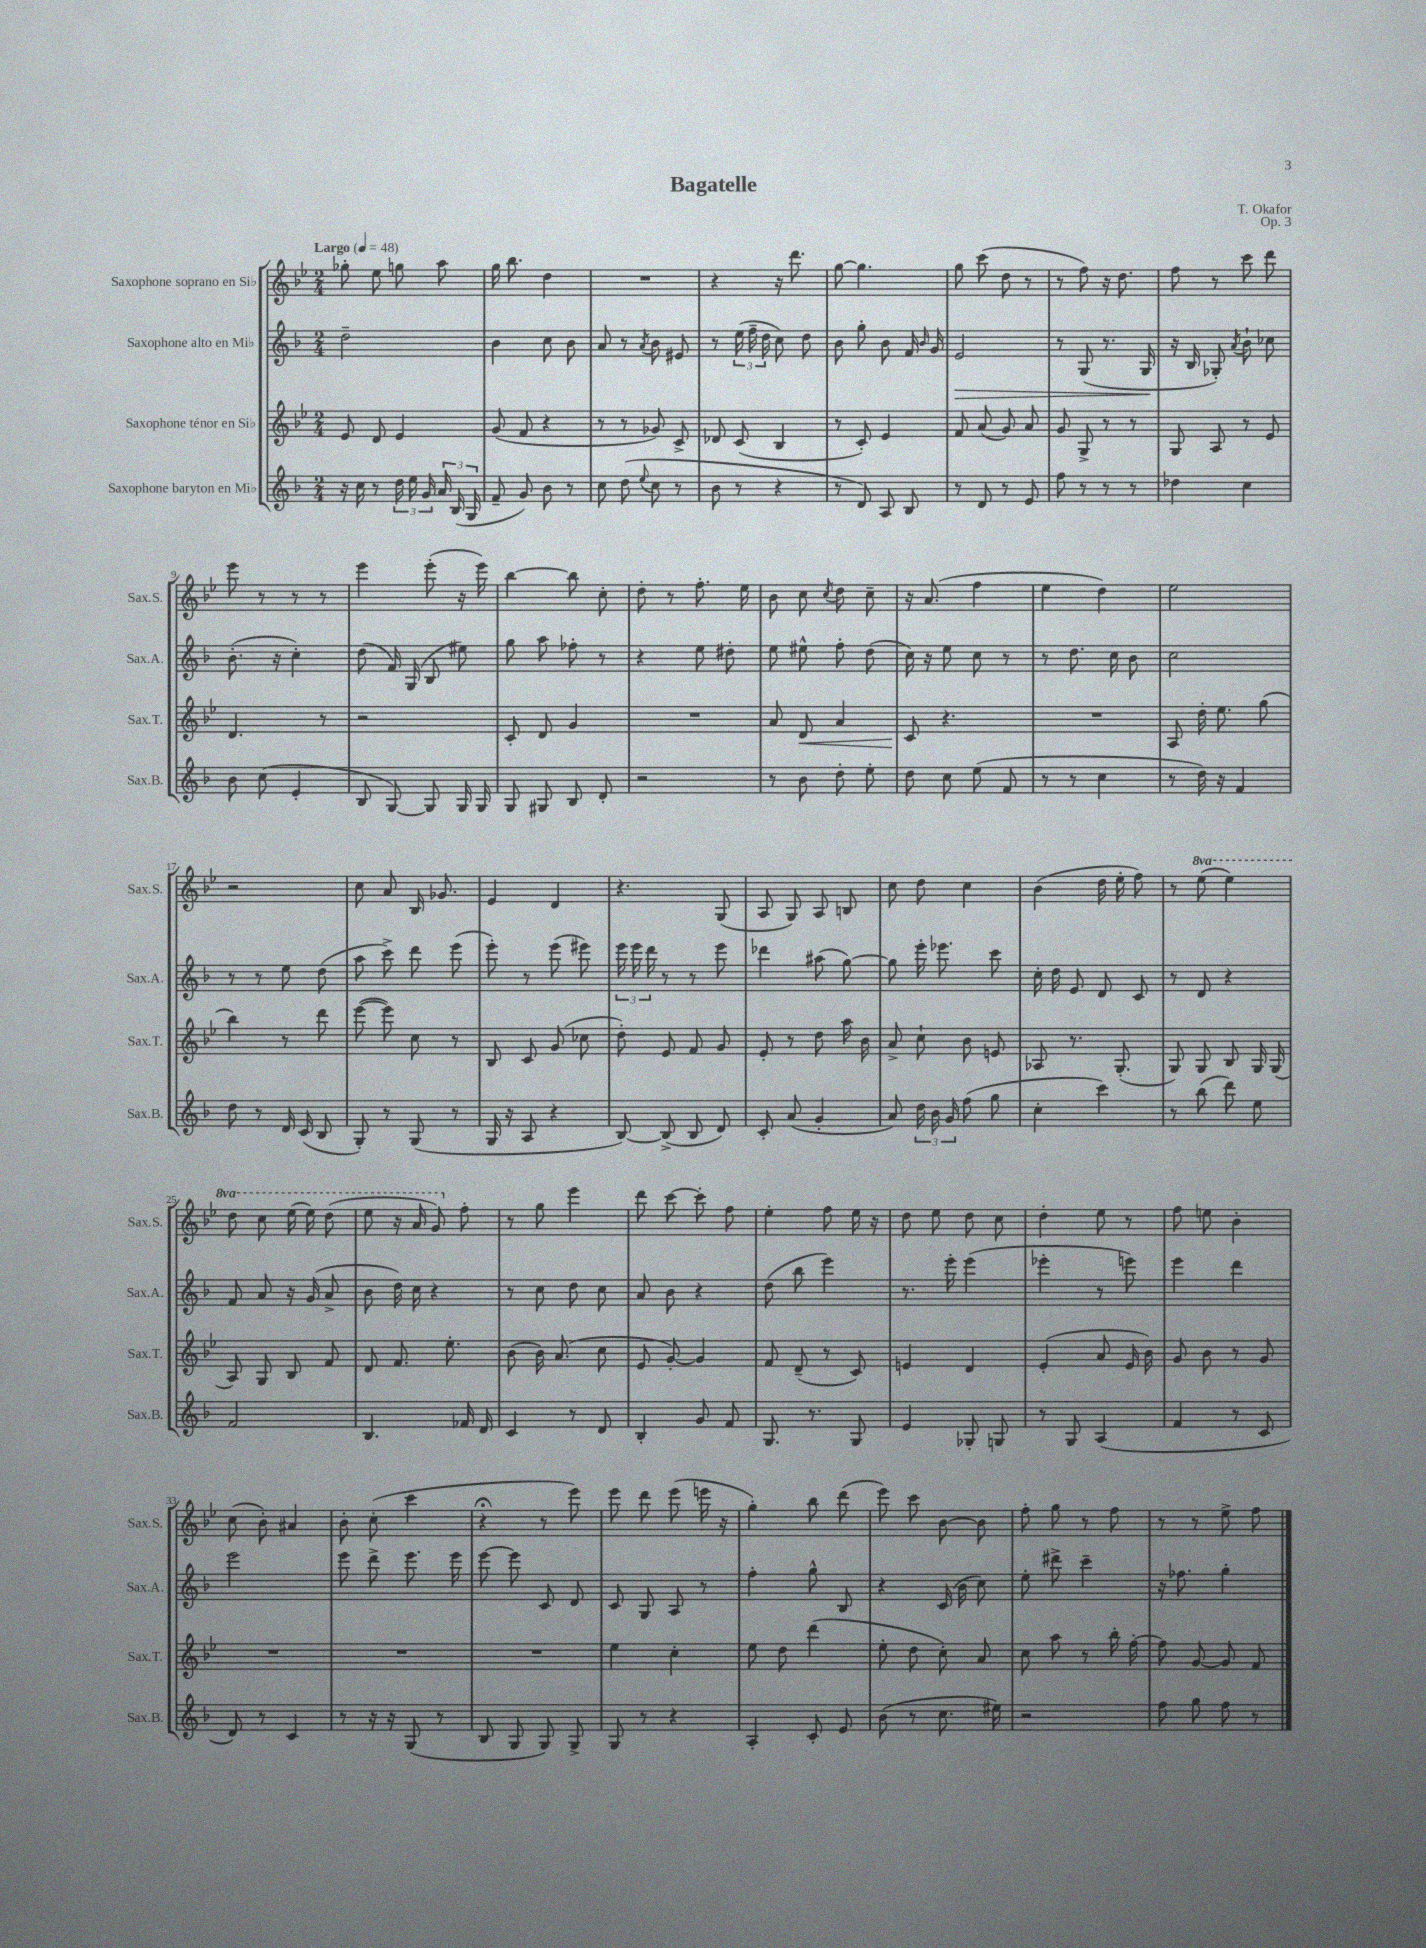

**kern	**kern	**dynam	**kern	**dynam	**kern
*part4	*part3	*part3	*part2	*part2	*part1
*staff4	*staff3	*staff3	*staff2	*staff2	*staff1
*I"Saxophone baryton en Mi♭	*I"Saxophone ténor en Si♭	*	*I"Saxophone alto en Mi♭	*	*I"Saxophone soprano en Si♭
*I'Sax.B.	*I'Sax.T.	*	*I'Sax.A.	*	*I'Sax.S.
*clefG2	*clefG2	*	*clefG2	*	*clefG2
*k[b-]	*k[b-e-]	*	*k[b-]	*	*k[b-e-]
*M2/4	*M2/4	*	*M2/4	*	*M2/4
*MM48	*MM48	*	*MM48	*	*MM48
=1	=1	=1	=1	=1	=1
!	!	!	!	!	!LO:TX:a:B:t=Largo
16r	8e-/	.	2dd~\	.	8gg-X'\
16cc\	.	.	.	.	.
8r	8d/	.	.	.	8ee-\
24dd\	4e-/	.	.	.	8ggn\
24ee\	.	.	.	.	.
24g/	.	.	.	.	.
24a/	.	.	.	.	8aa\
(24B-/	.	.	.	.	.
24G/	.	.	.	.	.
=2	=2	=2	=2	=2	=2
8f~/	(8g/	.	4b-\	.	16gg\
.	.	.	.	.	8.bb-\
8g/)	8f/	.	.	.	.
8b-\	4r	.	8cc\	.	4dd\
8r	.	.	8b-\	.	.
=3	=3	=3	=3	=3	=3
8cc\	8r	.	8a/	.	2r
(8dd\	8r	.	8r	.	.
8qqee/	.	.	8qa/	.	.
8cc\	8g-X/)	.	8b-\	.	.
8r	8c^/	.	8e#X/	.	.
=4	=4	=4	=4	=4	=4
8b-\	8d-X/	.	8r	.	4r
8r	(8c/	.	(24ee\	.	.
.	.	.	24ff~\	.	.
.	.	.	24dd\	.	.
4r	4B-/	.	8cc\)	.	16r
.	.	.	.	.	8.ddd\
.	.	.	8dd\	.	.
=5	=5	=5	=5	=5	=5
8r	8r	.	8b-\	.	[8gg\
8d/)	8c'/)	.	8gg'\	.	4.gg\]
8A/	4e-/	.	8b-\	.	.
8B-/	.	.	16f/	.	.
.	.	.	16qqb-/	.	.
.	.	.	16g/	.	.
=6	=6	=6	=6	=6	=6
!	!	!	!	!LO:HP:b	!
8r	8f/	.	2e/	>	8gg\
8d/	(8a/	.	.	.	(8ccc\
8r	8g/)	.	.	.	8dd\
8e/	8a/	.	.	.	8r
=7	=7	=7	=7	=7	=7
8ff\	8g/	.	8r	.	8r
8r	8G^/	.	(8G/	.	8ff\)
8r	8r	.	8.r	.	16r
.	.	.	.	.	8.dd\
8r	8r	.	.	.	.
.	.	.	16G/	.	.
.	.	.	.	]	.
=8	=8	=8	=8	=8	=8
4dd-X\	8G/	.	16r	.	8ff\
.	.	.	16B-/	.	.
.	8A/	.	8G-X'/)	.	8r
.	.	.	8qa/	.	.
4cc\	8r	.	8b-`\	.	8ccc\
.	8e-/	.	8cc-X\	.	8ddd\
!!LO:LB:g=z
=9	=9	=9	=9	=9	=9
8b-\	4.d/	.	(8.b-'\	.	8eee-\
(8cc\	.	.	.	.	8r
.	.	.	16r	.	.
4e'/	.	.	4cc'\)	.	8r
.	8r	.	.	.	8r
=10	=10	=10	=10	=10	=10
8B-/	2r	.	(8dd\	.	4eee-\
[8G/)	.	.	16f/)	.	.
.	.	.	(16G/	.	.
8G/]	.	.	8B-/	.	(8eee-'\
16G/	.	.	8ee#X\)	.	16r
16G/	.	.	.	.	16eee-\)
=11	=11	=11	=11	=11	=11
8G/	8c'/	.	8gg\	.	[4bb-\
8G#X/	8d/	.	8aa\	.	.
8B-/	4g/	.	8ff-X'\	.	8bb-\]
8d'/	.	.	8r	.	8cc'\
=12	=12	=12	=12	=12	=12
2r	2r	.	4r	.	8dd'\
.	.	.	.	.	8r
.	.	.	8ee\	.	8.ff'\
.	.	.	8dd#X'\	.	.
.	.	.	.	.	16ee-\
=13	=13	=13	=13	=13	=13
8r	8a/	.	8ee\	.	8b-\
!	!	!LO:HP:b	!	!	!
8b-\	8d/	<	8ee#X^^\	.	8cc\
.	.	.	.	.	8qcc/
8dd'\	4a/	.	8ff'\	.	8dd\
8ee'\	.	.	(8dd\	.	8cc~\
=14	=14	=14	=14	=14	=14
8dd\	8c/	.	16cc\)	.	16r
.	.	.	16r	.	(8.a/
8cc\	4.r	[	8ee\	.	.
(8ee\	.	.	8cc\	.	4ff\
8f/	.	.	8r	.	.
=15	=15	=15	=15	=15	=15
8r	2r	.	8r	.	4ee-\
8r	.	.	8.dd\	.	.
4cc\	.	.	.	.	4dd\)
.	.	.	16cc\	.	.
.	.	.	8b-\	.	.
=16	=16	=16	=16	=16	=16
8r	8A/	.	2cc\	.	2ee-\
16dd\)	16dd'\	.	.	.	.
16r	8.ee-\	.	.	.	.
4f/	.	.	.	.	.
.	(8gg\	.	.	.	.
!!LO:LB:g=z
=17	=17	=17	=17	=17	=17
8dd\	4bb-\)	.	8r	.	2r
8r	.	.	8r	.	.
16d/	8r	.	8ee\	.	.
(16c/	.	.	.	.	.
8B-/	8ddd\	.	(8dd\	.	.
=18	=18	=18	=18	=18	=18
8G'/)	([8eee-\	.	8aa\	.	8cc\
8r	8eee-\])	.	8ccc^\)	.	8a/
(8G/	8cc\	.	8ddd\	.	16B-/
.	.	.	.	.	8.g-X/
8r	8r	.	(8eee\	.	.
=19	=19	=19	=19	=19	=19
16G/	8B-/	.	8eee'\)	.	4e-/
16r	.	.	.	.	.
8A/	8c/	.	8r	.	.
4r	(8g/	.	(8eee\	.	4d/
.	8cc-X\	.	8eee#X\)	.	.
=20	=20	=20	=20	=20	=20
[8B-/)	8dd'\)	.	24eee\	.	4.r
.	.	.	24eee\	.	.
.	.	.	24ddd\	.	.
(8B-^/]	8e-/	.	8r	.	.
8B-/	8f/	.	8r	.	.
8d/)	8g/	.	8eee\	.	(8G/
=21	=21	=21	=21	=21	=21
8c'/	8e-'/	.	4ddd-X\	.	8A/
(8a/	8r	.	.	.	8G/)
4g'/	8dd\	.	(8aa#X\	.	8A/
.	16aa\	.	[8gg\)	.	8Bn/
.	16b-\	.	.	.	.
=22	=22	=22	=22	=22	=22
8a/)	8a^/	.	8gg\]	.	8cc\
24dd\	8cc`\	.	16eee'\	.	8dd\
24b-\	.	.	.	.	.
.	.	.	8.eee-X\	.	.
24g/	.	.	.	.	.
(8ff\	8b-\	.	.	.	4cc\
8gg\	8en/	.	8ccc\	.	.
=23	=23	=23	=23	=23	=23
4cc'\	8A-X/	.	16cc'\	.	(4b-\
.	.	.	16dd\	.	.
.	8.r	.	8e/	.	.
4ccc\)	.	.	8d/	.	16dd\
.	(8.G'/	.	.	.	16ee-'\
.	.	.	8c/	.	8ff\)
=24	=24	=24	=24	=24	=24
8r	8G/)	.	8r	.	8r
*	*	*	*	*	*8va
(8bb-\	8G/	.	8d/	.	(8eee-\
8ddd\)	8B-/	.	4r	.	4eee-\)
8ee\	16G/	.	.	.	.
.	(16G/	.	.	.	.
!!LO:LB:g=z
=25	=25	=25	=25	=25	=25
2f/	8A/)	.	8f/	.	8ddd\
.	8G/	.	8a/	.	8ccc\
.	8B-/	.	16r	.	(16eee-\
.	.	.	(16g/	.	16eee-\)
.	8f/	.	8a^/	.	(8ddd\
=26	=26	=26	=26	=26	=26
4.B-/	8d/	.	8b-\	.	8eee-\
.	8.f/	.	16dd\)	.	16r
.	.	.	16cc\	.	16aa/
.	.	.	4r	.	8gg/)
.	8.ee-'\	.	.	.	.
*	*	*	*	*	*X8va
16f-X/	.	.	.	.	8ff'\
16d/	.	.	.	.	.
=27	=27	=27	=27	=27	=27
4c/	(8b-\	.	8r	.	8r
.	16b-\)	.	8cc\	.	8gg\
.	(8.a/	.	.	.	.
8r	.	.	8dd\	.	4eee-\
8d/	8cc\	.	8cc\	.	.
=28	=28	=28	=28	=28	=28
4B-'/	8e-/	.	8a/	.	8ddd\
.	[8g'/)	.	8b-\	.	[8ccc\
8g/	4g/]	.	4r	.	8ccc'\]
8f/	.	.	.	.	8ff\
=29	=29	=29	=29	=29	=29
8.G/	8f/	.	(8dd\	.	4ee-'\
.	(8d~/	.	8bb-\	.	.
8.r	.	.	.	.	.
.	8r	.	4eee\)	.	8ff\
8G/	8c/)	.	.	.	16ee-\
.	.	.	.	.	16r
=30	=30	=30	=30	=30	=30
4e/	4en/	.	8.r	.	8dd\
.	.	.	.	.	8ee-\
.	.	.	16eee'\	.	.
8G-X'/	4d/	.	(4eee\	.	8dd\
8Gn/	.	.	.	.	8cc\
=31	=31	=31	=31	=31	=31
8r	(4e-'/	.	4eee-X'\	.	4dd'\
8G/	.	.	.	.	.
(4A/	8a/	.	8r	.	8ee-\
.	16e-/	.	8eeen\)	.	8r
.	16b-\)	.	.	.	.
=32	=32	=32	=32	=32	=32
4f/	8g/	.	4eee\	.	8ff\
.	8b-\	.	.	.	8een\
8r	8r	.	4ddd\	.	4b-'\
8c/	8g/	.	.	.	.
!!LO:LB:g=z
=33	=33	=33	=33	=33	=33
8d/)	2r	.	2eee\	.	(8cc\
8r	.	.	.	.	8b-'\)
4c/	.	.	.	.	4a#X/
=34	=34	=34	=34	=34	=34
8r	2r	.	8eee\	.	8b-'\
16r	.	.	8ddd^\	.	(8cc'\
16r	.	.	.	.	.
(8G/	.	.	8.eee\	.	4ccc\
8r	.	.	.	.	.
.	.	.	16eee\	.	.
=35	=35	=35	=35	=35	=35
8B-/	2r	.	[8eee\	.	4r;<
8G/	.	.	8eee\]	.	.
8G/)	.	.	8c/	.	8r
8G^/	.	.	8d/	.	8eee-\)
=36	=36	=36	=36	=36	=36
8G/	4ee-\	.	8c/	.	8eee-\
8r	.	.	8G/	.	8ddd\
4r	4cc'\	.	8A/	.	(8eee-\
.	.	.	8r	.	16eeen\
.	.	.	.	.	16r
=37	=37	=37	=37	=37	=37
4A'/	8ee-\	.	4ff'\	.	4gg'\)
.	8dd\	.	.	.	.
8c'/	(4ddd\	.	8gg^^\	.	8bb-\
8e/	.	.	8B-/	.	(8ddd\
=38	=38	=38	=38	=38	=38
(8b-\	8ee-'\	.	4r	.	8eee-\)
8r	8dd\	.	.	.	8ccc\
8.cc\	8cc'\)	.	(16c/	.	[8b-\
.	.	.	16b-\	.	.
.	8a/	.	8cc\)	.	8b-\]
16ee#X\)	.	.	.	.	.
=39	=39	=39	=39	=39	=39
2r	8cc\	.	8ee'\	.	8ff'\
.	8aa\	.	8ddd#X^\	.	8gg\
.	8r	.	4ccc~\	.	8r
.	16bb-'\	.	.	.	8ff\
.	[16ff'\	.	.	.	.
=40	=40	=40	=40	=40	=40
8ff\	8ff\]	.	16r	.	8r
.	.	.	8.ff-X\	.	.
8gg\	[8g/	.	.	.	8r
8ff\	8g/]	.	4gg'\	.	8ee-^\
8r	8f/	.	.	.	8ff\
==	==	==	==	==	==
*-	*-	*-	*-	*-	*-
